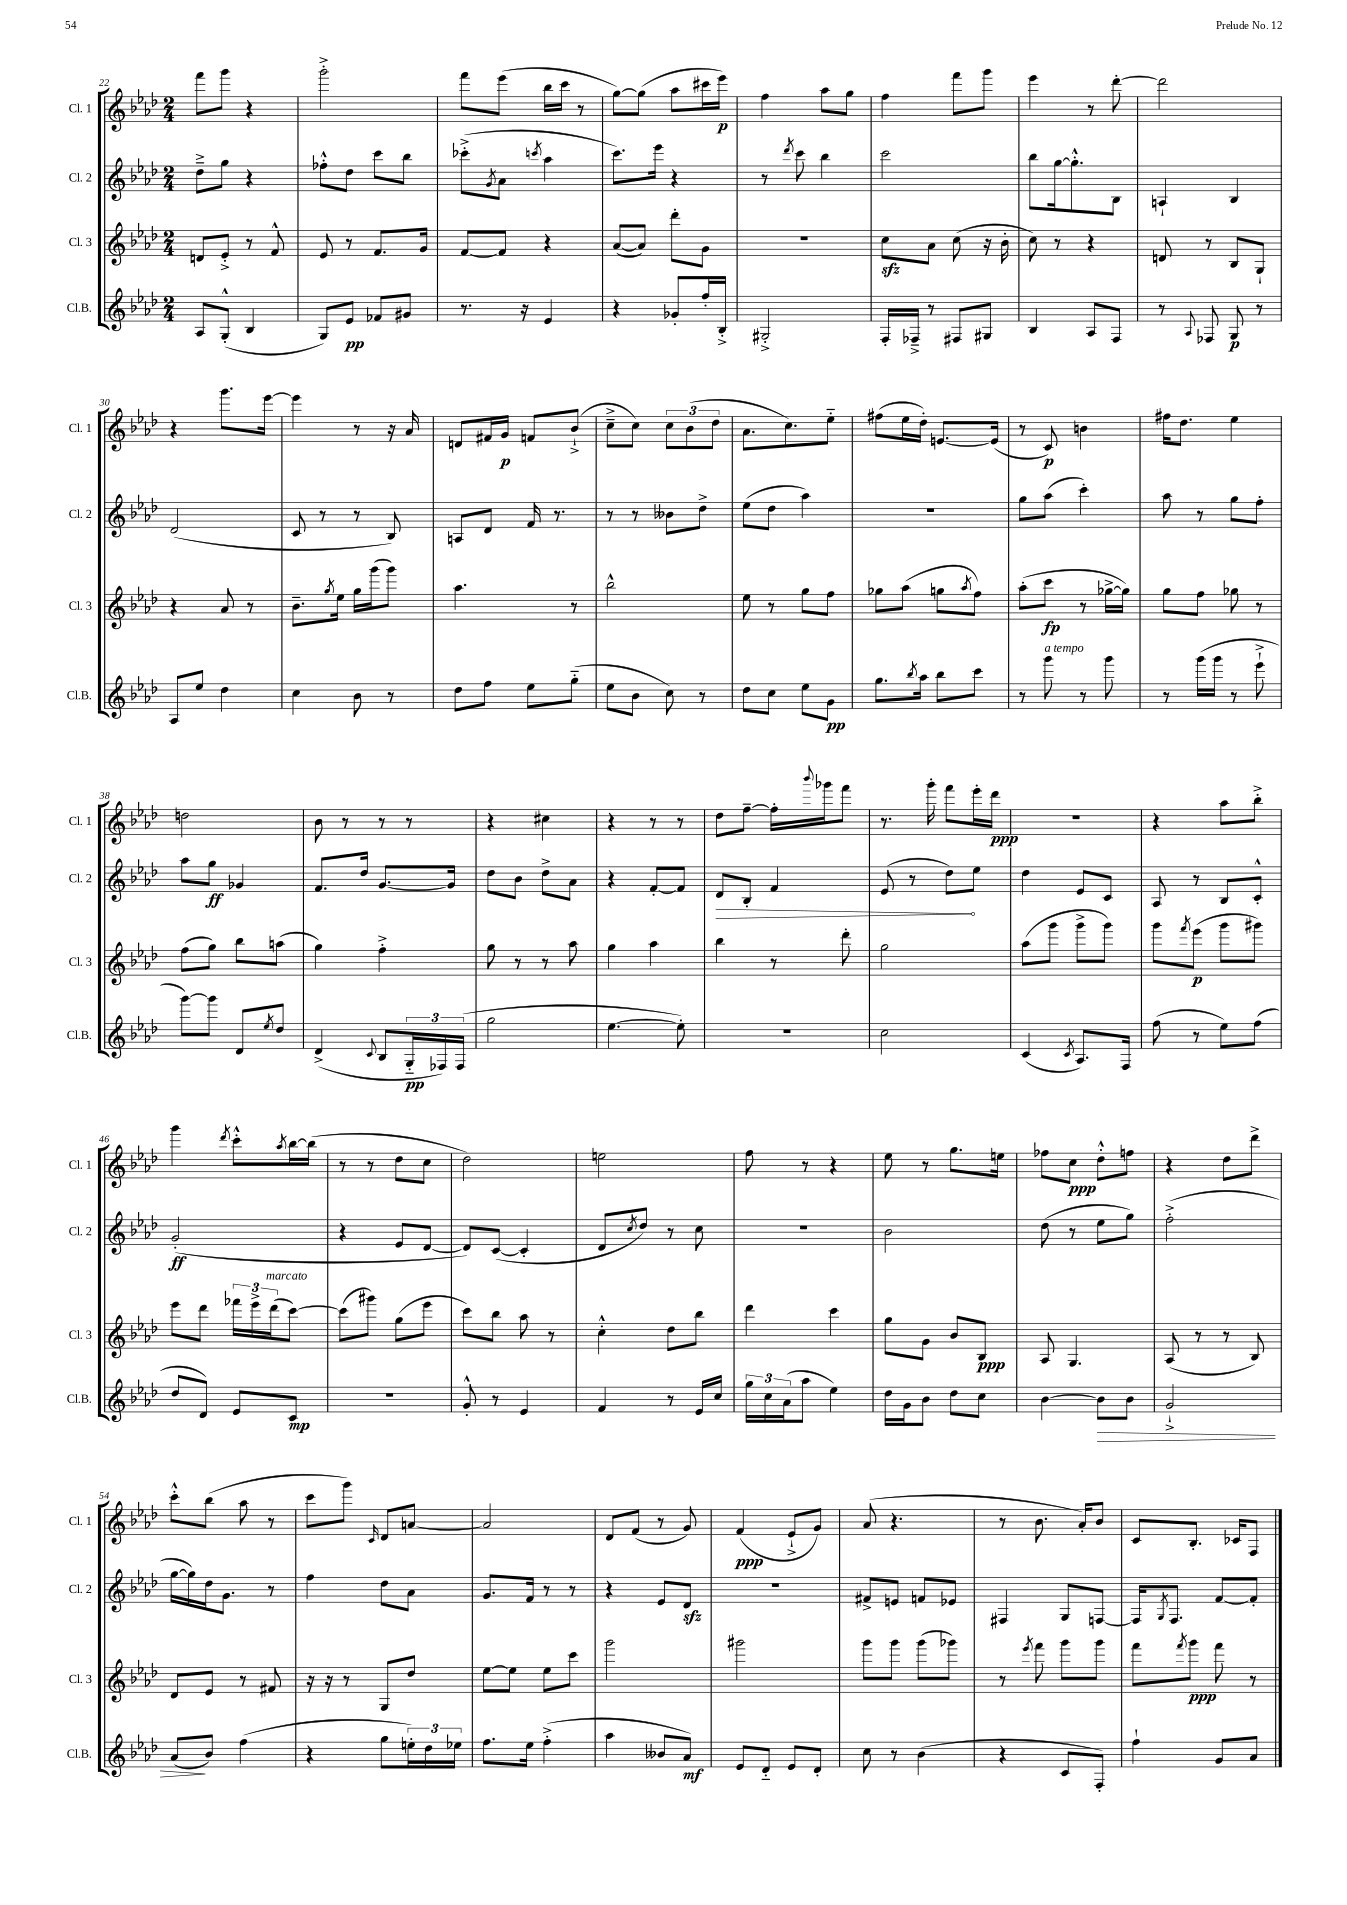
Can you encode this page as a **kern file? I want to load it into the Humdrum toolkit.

**kern	**dynam	**kern	**dynam	**kern	**dynam	**kern	**dynam
*part4	*part4	*part3	*part3	*part2	*part2	*part1	*part1
*staff4	*staff4	*staff3	*staff3	*staff2	*staff2	*staff1	*staff1
*I"Cl.B.	*	*I"Cl. 3	*	*I"Cl. 2	*	*I"Cl. 1	*
*I'Cl.B.	*	*I'Cl. 3	*	*I'Cl. 2	*	*I'Cl. 1	*
*clefG2	*	*clefG2	*	*clefG2	*	*clefG2	*
*k[b-e-a-d-]	*	*k[b-e-a-d-]	*	*k[b-e-a-d-]	*	*k[b-e-a-d-]	*
*M2/4	*	*M2/4	*	*M2/4	*	*M2/4	*
=22	=22	=22	=22	=22	=22	=22	=22
8A-/L	.	8dn/L	.	8dd-~^\L	.	8fff\L	.
(8G'^^/J	.	8e-'^/J	.	8gg\J	.	8ggg\J	.
4B-/	.	8r	.	4r	.	4r	.
.	.	8f^^/	.	.	.	.	.
=23	=23	=23	=23	=23	=23	=23	=23
8G/L)	.	8e-/	.	8ff-X'^^\L	.	2ggg'^\	.
8e-/J	pp	8r	.	8dd-\J	.	.	.
8f-X/L	.	8.f/L	.	8ccc\L	.	.	.
8g#X/J	.	.	.	8bb-\J	.	.	.
.	.	16g/Jk	.	.	.	.	.
=24	=24	=24	=24	=24	=24	=24	=24
8.r	.	[8f/L	.	(8ccc-X'^\L	.	8fff\L	.
.	.	.	.	8qg/	.	.	.
.	.	8f/J]	.	8a-\J	.	(8eee-\J	.
16r	.	.	.	.	.	.	.
.	.	.	.	8qcccn/	.	.	.
4e-/	.	4r	.	4aa-\	.	16bb-\LL	.
.	.	.	.	.	.	16ccc\JJ	.
.	.	.	.	.	.	8r	.
=25	=25	=25	=25	=25	=25	=25	=25
4r	.	([8a-/L	.	8.ccc\L)	.	[8gg\L)	.
.	.	8a-/J])	.	.	.	(8gg\J]	.
.	.	.	.	16eee-\Jk	.	.	.
8g-X'/L	.	8ddd-'\L	.	4r	.	8aa-\L	.
16ff'/L	.	8g\J	.	.	.	16ccc#X\L	.
16B-'^/JJ	.	.	.	.	.	16eee-\JJ)	p
=26	=26	=26	=26	=26	=26	=26	=26
2G#X'^/	.	2r	.	8r	.	4ff\	.
.	.	.	.	8qddd-/	.	.	.
.	.	.	.	8ccc\	.	.	.
.	.	.	.	4bb-\	.	8aa-\L	.
.	.	.	.	.	.	8gg\J	.
=27	=27	=27	=27	=27	=27	=27	=27
16F'/LL	.	8cczz\L	.	2ccc\	.	4ff\	.
16F-X~^/JJ	.	.	.	.	.	.	.
8r	.	8a-\J	.	.	.	.	.
8F#X/L	.	(8cc\	.	.	.	8fff\L	.
8G#X/J	.	16r	.	.	.	8ggg\J	.
.	.	16b-'\	.	.	.	.	.
=28	=28	=28	=28	=28	=28	=28	=28
4B-/	.	8cc\)	.	8bb-\L	.	4eee-\	.
.	.	8r	.	[16gg\k	.	.	.
.	.	.	.	8.gg'^^\]	.	.	.
8A-/L	.	4r	.	.	.	8r	.
8F/J	.	.	.	8B-\J	.	[8ddd-'\	.
=29	=29	=29	=29	=29	=29	=29	=29
8r	.	8dn/	.	4An`/	.	2ddd-\]	.
8qqA-/	.	.	.	.	.	.	.
8F-X/	.	8r	.	.	.	.	.
8G/	p	8B-/L	.	4B-/	.	.	.
8r	.	8G`/J	.	.	.	.	.
!!LO:LB:g=z
=30	=30	=30	=30	=30	=30	=30	=30
8A-/L	.	4r	.	(2d-/	.	4r	.
8ee-/J	.	.	.	.	.	.	.
4dd-\	.	8a-/	.	.	.	8.ggg\L	.
.	.	8r	.	.	.	.	.
.	.	.	.	.	.	[16eee-\Jk	.
=31	=31	=31	=31	=31	=31	=31	=31
4cc\	.	8.b-~\L	.	8c/	.	4eee-\]	.
.	.	.	.	8r	.	.	.
.	.	8qgg/	.	.	.	.	.
.	.	16ee-\Jk	.	.	.	.	.
8b-\	.	16gg\LL	.	8r	.	8r	.
.	.	(16ggg\J	.	.	.	.	.
8r	.	8ggg\J)	.	8B-/)	.	16r	.
.	.	.	.	.	.	16a-/	.
=32	=32	=32	=32	=32	=32	=32	=32
8dd-\L	.	4.aa-\	.	8An/L	.	8dn/L	.
8ff\J	.	.	.	8d-/J	.	16f#X/L	.
.	.	.	.	.	.	16g/JJ	p
8ee-\L	.	.	.	16f/	.	8fn/L	.
.	.	.	.	8.r	.	.	.
(8gg\J	.	8r	.	.	.	(8b-`^/J	.
=33	=33	=33	=33	=33	=33	=33	=33
8ee-\L	.	2bb-^^\	.	8r	.	8cc~^\L	.
8b-\J	.	.	.	8r	.	8cc\J)	.
8cc\)	.	.	.	8b--X\L	.	12cc\L	.
.	.	.	.	.	.	(12b-\	.
8r	.	.	.	8dd-^\J	.	.	.
.	.	.	.	.	.	12dd-\J	.
=34	=34	=34	=34	=34	=34	=34	=34
8dd-\L	.	8ee-\	.	(8ee-\L	.	8.a-\L	.
8cc\J	.	8r	.	8dd-\J	.	.	.
.	.	.	.	.	.	8.cc\)	.
8ee-\L	.	8gg\L	.	4aa-\)	.	.	.
8g\J	pp	8ff\J	.	.	.	8ee-\J	.
=35	=35	=35	=35	=35	=35	=35	=35
8.gg\L	.	8gg-X\L	.	2r	.	(8ff#X\L	.
.	.	(8aa-\J	.	.	.	16ee-\L	.
8qbb-/	.	.	.	.	.	.	.
16aa-\Jk	.	.	.	.	.	16dd-'\JJ)	.
8bb-\L	.	8ggn\L	.	.	.	[8.en/L	.
.	.	8qaa-/	.	.	.	.	.
8ccc\J	.	8ff\J)	.	.	.	.	.
.	.	.	.	.	.	(16e/Jk]	.
=36	=36	=36	=36	=36	=36	=36	=36
8r	.	(8aa-'\L	.	8gg\L	.	8r	.
!LO:TX:a:i:t=a tempo	!	!	!	!	!	!	!
8ggg\	.	8ccc\J	fp	(8aa-\J	.	8c/)	p
8r	.	8r	.	4ccc'\)	.	4bn\	.
8ggg\	.	[16gg-X^\LL	.	.	.	.	.
.	.	16gg-\JJ])	.	.	.	.	.
=37	=37	=37	=37	=37	=37	=37	=37
8r	.	8gg\L	.	8aa-\	.	16ff#X\KL	.
.	.	.	.	.	.	8.dd-\J	.
(16ggg\LL	.	8ff\J	.	8r	.	.	.
16ggg\JJ	.	.	.	.	.	.	.
8r	.	8gg-X\	.	8gg\L	.	4ee-\	.
8eee-`^\	.	8r	.	8ff'\J	.	.	.
!!LO:LB:g=z
=38	=38	=38	=38	=38	=38	=38	=38
[8ggg\L)	.	(8ff\L	.	8aa-\L	.	2ddn\	.
8ggg\J]	.	8gg\J)	.	8gg\J	ff	.	.
8d-/L	.	8bb-\L	.	4g-X/	.	.	.
8qee-/	.	.	.	.	.	.	.
8dd-/J	.	(8aan\J	.	.	.	.	.
=39	=39	=39	=39	=39	=39	=39	=39
(4d-^/	.	4gg\)	.	8.f/L	.	8b-\	.
.	.	.	.	.	.	8r	.
.	.	.	.	16dd-/Jk	.	.	.
8qqc/	.	.	.	.	.	.	.
8B-/L	.	4ff'^\	.	[8.g/L	.	8r	.
24G/L	pp	.	.	.	.	8r	.
24F-X/)	.	.	.	.	.	.	.
.	.	.	.	16g/Jk]	.	.	.
(24F-/JJ	.	.	.	.	.	.	.
=40	=40	=40	=40	=40	=40	=40	=40
2gg\	.	8gg\	.	8dd-\L	.	4r	.
.	.	8r	.	8b-\J	.	.	.
.	.	8r	.	8dd-^\L	.	4cc#X\	.
.	.	8aa-\	.	8a-\J	.	.	.
=41	=41	=41	=41	=41	=41	=41	=41
[4.ee-\	.	4gg\	.	4r	.	4r	.
.	.	4aa-\	.	[8f'/L	.	8r	.
8ee-'\])	.	.	.	8f/J]	.	8r	.
=42	=42	=42	=42	=42	=42	=42	=42
!	!	!	!	!	!LO:HP:b	!	!
2r	.	4bb-\	.	8d-/L	>	8dd-\L	.
.	.	.	.	8B-'/J	.	[8ff~\J	.
.	.	8r	.	4f/	.	16ff'\LL]	.
.	.	.	.	.	.	8qqbbb-/	.
.	.	.	.	.	.	16ggg-X\J	.
.	.	8ddd-'\	.	.	.	8fff\J	.
=43	=43	=43	=43	=43	=43	=43	=43
2cc\	.	2gg\	.	(8e-/	.	8.r	.
.	.	.	.	8r	.	.	.
.	.	.	.	.	.	16ggg'\	.
.	.	.	.	8dd-\L)	.	8fff\L	.
.	.	.	.	8ee-\J	]	16eee-'\L	.
.	.	.	.	.	.	16ddd-\JJ	ppp
=44	=44	=44	=44	=44	=44	=44	=44
(4c/	.	(8aa-\L	.	4dd-\	.	2r	.
.	.	8ggg\J	.	.	.	.	.
8qc/	.	.	.	.	.	.	.
8.A-/L)	.	8ggg^\L	.	8e-/L	.	.	.
.	.	8ggg\J)	.	8c/J	.	.	.
16F/Jk	.	.	.	.	.	.	.
=45	=45	=45	=45	=45	=45	=45	=45
(8ff\	.	8ggg\L	.	8A-/	.	4r	.
.	.	8qfff/	.	.	.	.	.
8r	.	(8eee-\J	p	8r	.	.	.
8ee-\L)	.	8ggg\L	.	8B-/L	.	8aa-\L	.
(8ff\J	.	8ggg#X\J)	.	8c'^^/J	.	8bb-'^\J	.
!!LO:LB:g=z
=46	=46	=46	=46	=46	=46	=46	=46
8dd-/L	.	8eee-\L	.	(2g'/	ff	4ggg\	.
8d-/J)	.	8ddd-\J	.	.	.	.	.
.	.	.	.	.	.	8qddd-/	.
8e-/L	.	24fff-X\LL	.	.	.	8ccc'^^\L	.
.	.	24eee-^\	.	.	.	.	.
!	!	!LO:TX:a:i:t=marcato	!	!	!	!	!
.	.	(24ddd-\J	.	.	.	.	.
.	.	.	.	.	.	8qaa-/	.
8c/J	mp	[8ccc\J)	.	.	.	[16bb-\L	.
.	.	.	.	.	.	(16bb-\JJ]	.
=47	=47	=47	=47	=47	=47	=47	=47
2r	.	(8ccc\L]	.	4r	.	8r	.
.	.	8ggg#X\J)	.	.	.	8r	.
.	.	(8gg\L	.	8e-/L	.	8dd-\L	.
.	.	8eee-\J	.	[8d-/J	.	8cc\J	.
=48	=48	=48	=48	=48	=48	=48	=48
8g'^^/	.	8ccc\L)	.	8d-/L])	.	2dd-\)	.
8r	.	8bb-\J	.	([8c/J	.	.	.
4e-/	.	8aa-\	.	4c'/]	.	.	.
.	.	8r	.	.	.	.	.
=49	=49	=49	=49	=49	=49	=49	=49
4f/	.	4cc'^^\	.	8d-/L	.	2een\	.
.	.	.	.	8qcc/	.	.	.
.	.	.	.	8dd-/J)	.	.	.
8r	.	8dd-\L	.	8r	.	.	.
16e-/LL	.	8bb-\J	.	8cc\	.	.	.
16cc/JJ	.	.	.	.	.	.	.
=50	=50	=50	=50	=50	=50	=50	=50
24gg\LL	.	4ddd-\	.	2r	.	8ff\	.
24cc\	.	.	.	.	.	.	.
(24a-\J	.	.	.	.	.	.	.
8aa-\J	.	.	.	.	.	8r	.
4ee-\)	.	4ccc\	.	.	.	4r	.
=51	=51	=51	=51	=51	=51	=51	=51
16dd-\LL	.	8gg\L	.	2b-\	.	8ee-\	.
16g\J	.	.	.	.	.	.	.
8b-\J	.	8g\J	.	.	.	8r	.
8dd-\L	.	8b-/L	.	.	.	8.gg\L	.
8cc\J	.	8B-/J	ppp	.	.	.	.
.	.	.	.	.	.	16een\Jk	.
=52	=52	=52	=52	=52	=52	=52	=52
[4b-\	.	8A-/	.	(8dd-\	.	8ff-X\L	.
.	.	4.G/	.	8r	.	8cc\J	ppp
!	!LO:HP:b	!	!	!	!	!	!
8b-\L]	>	.	.	8ee-\L	.	8dd-'^^\L	.
8b-\J	.	.	.	8gg\J)	.	8ffn\J	.
=53	=53	=53	=53	=53	=53	=53	=53
2g`^/	.	(8A-/	.	(2ff'^\	.	4r	.
.	.	8r	.	.	.	.	.
.	.	8r	.	.	.	8dd-\L	.
.	.	8B-/)	.	.	.	8ddd-^\J	.
!!LO:LB:g=z
=54	=54	=54	=54	=54	=54	=54	=54
(8a-/L	.	8d-/L	.	[16gg\LL	.	8ccc'^^\L	.
.	.	.	.	16gg\])	.	.	.
8b-/J)	]	8e-/J	.	16dd-\J	.	(8bb-\J	.
.	.	.	.	8.g\J	.	.	.
(4ff\	.	8r	.	.	.	8aa-\	.
.	.	8f#X/	.	8r	.	8r	.
=55	=55	=55	=55	=55	=55	=55	=55
4r	.	16r	.	4ff\	.	8ccc\L	.
.	.	16r	.	.	.	.	.
.	.	8r	.	.	.	8ggg\J)	.
.	.	.	.	.	.	16qqc/	.
8gg\L	.	8G/L	.	8dd-\L	.	8d-/L	.
24een'\L)	.	8dd-/J	.	8a-\J	.	[8an/J	.
24dd-\	.	.	.	.	.	.	.
24ee-X\JJ	.	.	.	.	.	.	.
=56	=56	=56	=56	=56	=56	=56	=56
8.ff\L	.	[8ee-\L	.	8.g/L	.	2a/]	.
.	.	8ee-\J]	.	.	.	.	.
16ee-\Jk	.	.	.	16f/Jk	.	.	.
(4ff'^\	.	8ee-\L	.	8r	.	.	.
.	.	8ccc\J	.	8r	.	.	.
=57	=57	=57	=57	=57	=57	=57	=57
4aa-\	.	2ggg\	.	4r	.	8d-/L	.
.	.	.	.	.	.	(8f/J	.
8b--X/L	.	.	.	8e-/L	.	8r	.
8a-/J)	mf	.	.	8d-zz/J	.	8g/)	.
=58	=58	=58	=58	=58	=58	=58	=58
8e-/L	.	2ggg#X\	.	2r	.	(4f/	ppp
8d-/J	.	.	.	.	.	.	.
8e-/L	.	.	.	.	.	8e-`^/L	.
8d-'/J	.	.	.	.	.	8g/J)	.
=59	=59	=59	=59	=59	=59	=59	=59
8cc\	.	8ggg\L	.	8f#X^/L	.	(8a-/	.
8r	.	8ggg\J	.	8en/J	.	4.r	.
(4b-\	.	(8ggg\L	.	8fn/L	.	.	.
.	.	8ggg-X\J)	.	8e-X/J	.	.	.
=60	=60	=60	=60	=60	=60	=60	=60
4r	.	8r	.	4F#X/	.	8r	.
.	.	8qeee-/	.	.	.	.	.
.	.	8fff\	.	.	.	8.b-\	.
8c/L	.	8ggg\L	.	8G/L	.	.	.
.	.	.	.	.	.	16a-'/KL)	.
8F'/J)	.	8ggg\J	.	[8Fn/J	.	8b-/J	.
=61	=61	=61	=61	=61	=61	=61	=61
4ff`\	.	8fff\L	.	16F/KL]	.	8c/L	.
.	.	.	.	8qG/	.	.	.
.	.	.	.	8.F/J	.	.	.
.	.	8qfff/	.	.	.	.	.
.	.	8ggg\J	ppp	.	.	8.B-'/J	.
8g/L	.	8fff\	.	[8f/L	.	.	.
.	.	.	.	.	.	16c-X/KL	.
8a-/J	.	8r	.	8f'/J]	.	8F/J	.
==	==	==	==	==	==	==	==
*-	*-	*-	*-	*-	*-	*-	*-
